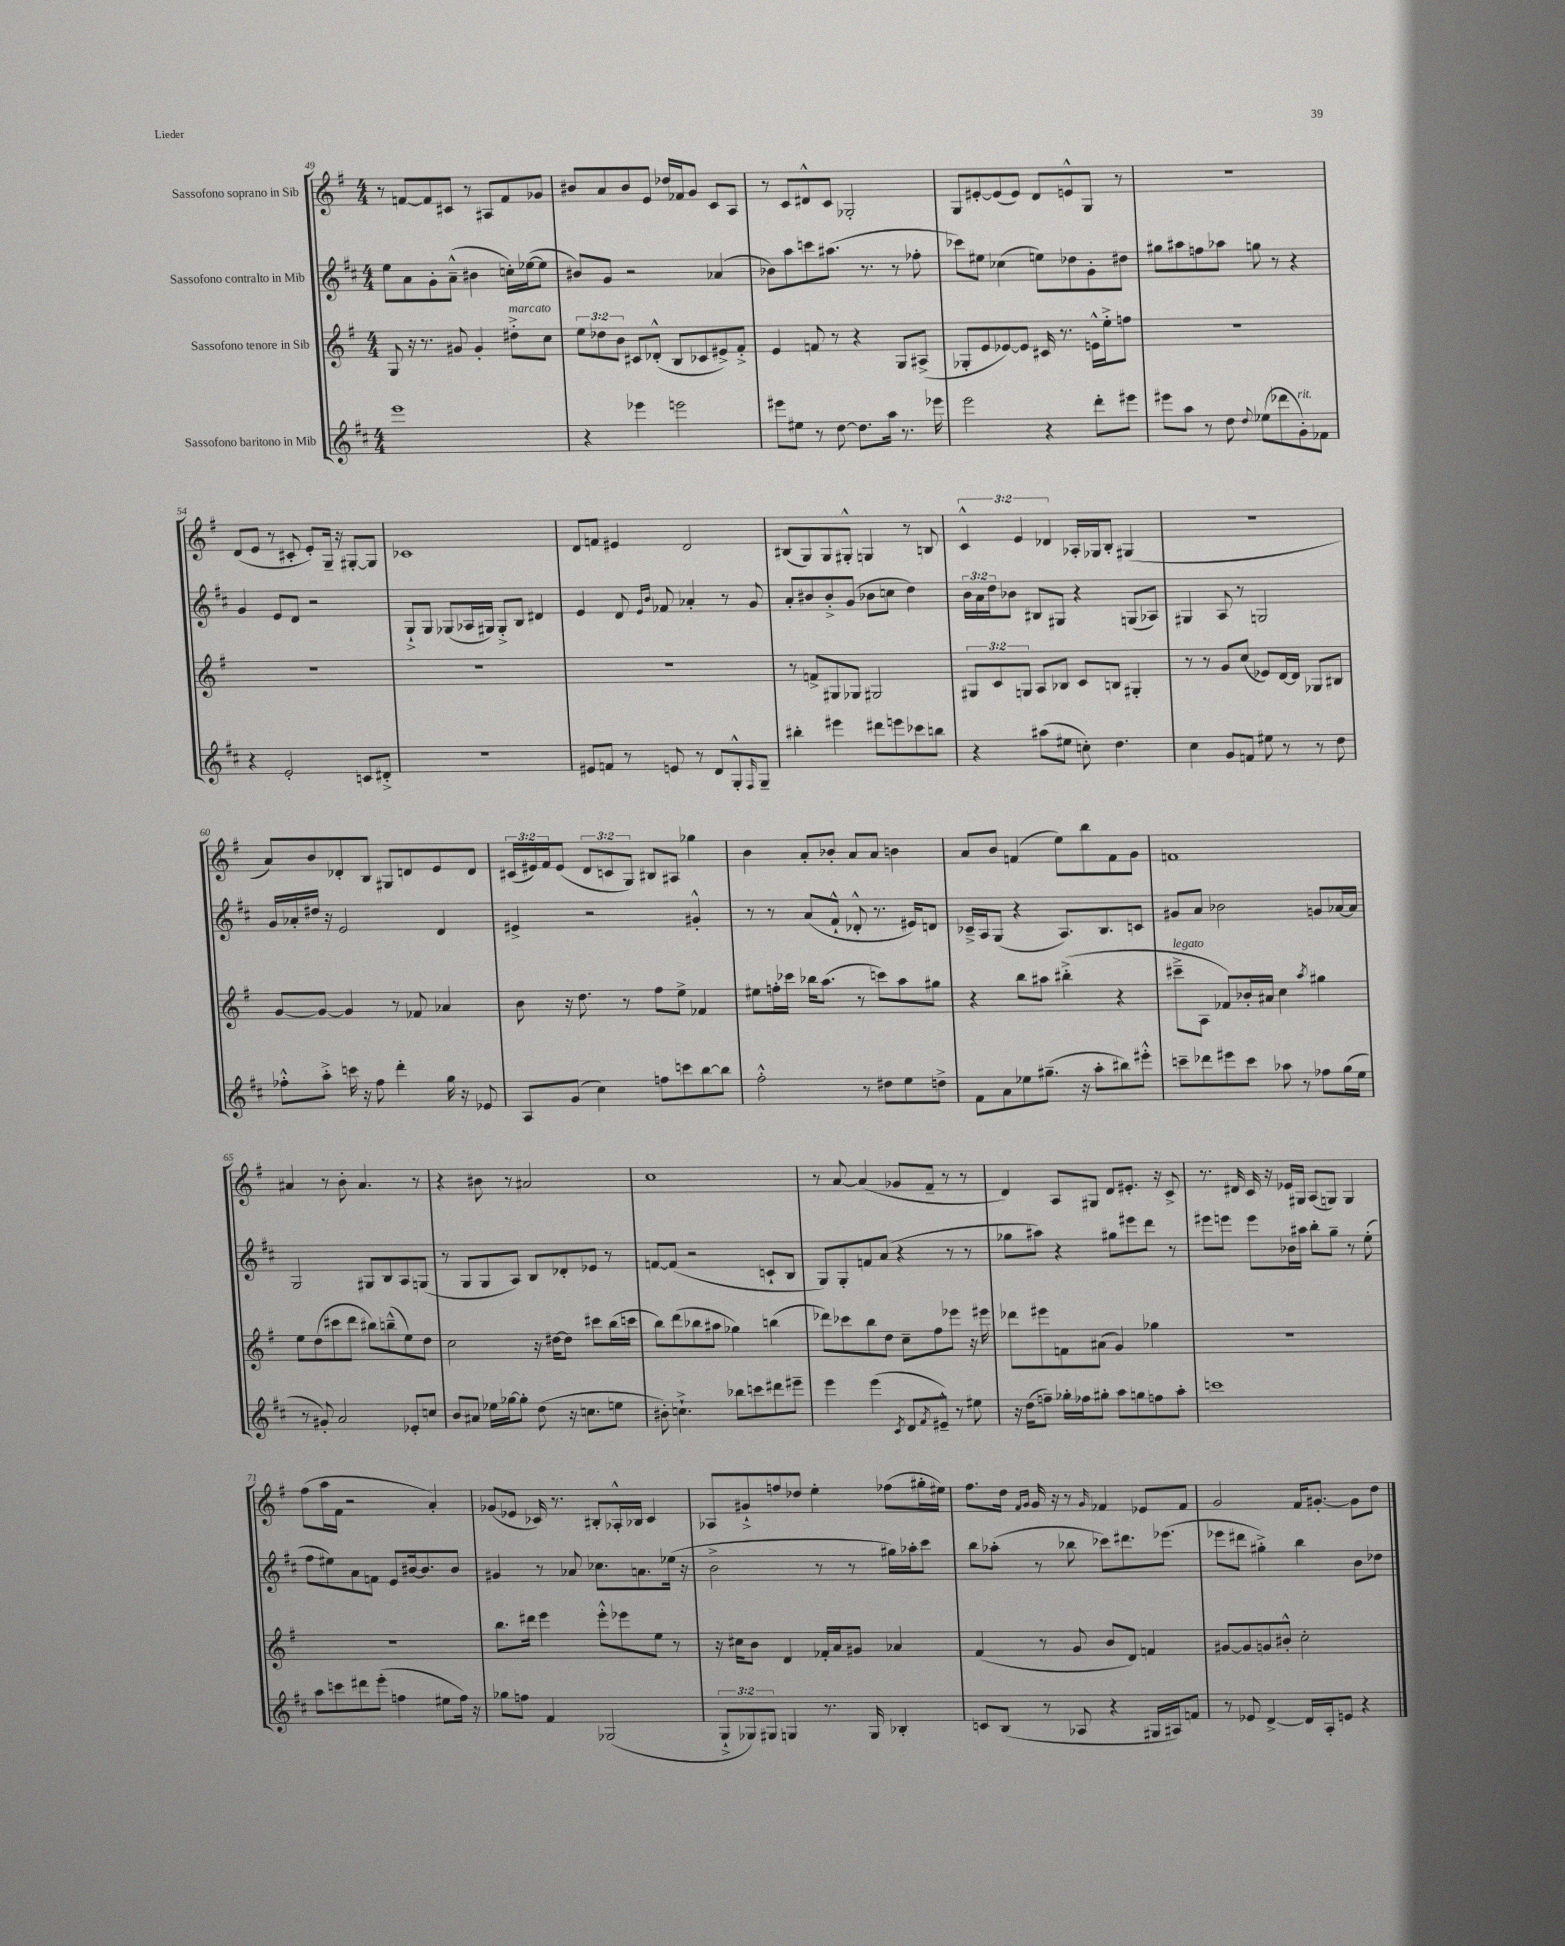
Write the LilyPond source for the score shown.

<<
\new StaffGroup <<
\new Staff = "s0" \with { instrumentName = "Sassofono soprano in Sib" } {
    \clef treble \key g \major \numericTimeSignature \time 4/4 \override Staff.TupletNumber.text = #tuplet-number::calc-fraction-text
    r8 f'8~ f'8 cis'8 r8 ais8 f'8 ges'8 |
    bis'8 a'8 bis'8 e'8 des''16 fes'16 g'8 c'8 a8 |
    r8 c'8 dis'8-^ c'8 ges2-. |
    g8 eis'8~-. eis'8( eis'8) d'8 e'8-^ g8 r8 |
    R1 |
    d'8( e'8 r8 cis'8-. e'8-.) g16-- r16 gis8~-. gis8 |
    ces'1 |
    d'8 f'8 eis'4 d'2 |
    bis8( g8) g8 gis8-.-^ g4 r8 b8 |
    \tuplet 3/2 { c'4-^ e'4 des'4 } aes16-. ges16 b8-. gis4( |
    r1 |
    a'8) b'8 des'8-. b8 gis8 d'8 e'8 d'8 |
    \tuplet 3/2 { cis'16( eis'16) fis'16 } eis'8( \tuplet 3/2 { d'8 c'8 g8) } bis8 ais8 ges''4 |
    b'4 a'8-. bes'8-. a'8 a'8 b'4 |
    a'8 b'8 f'4( e''8) b''8 f'8 g'8 |
    f'1 |
    ais'4 r8 b'8-. ais'4. r8 |
    r4 bis'8 r8 ais'2 |
    c''1 |
    r8 a'8~ a'4( ges'8 fis'8-- r8 r8 |
    d'4) a8 gis8 d'8 eis'8.-. r16 c'8-> |
    r8. dis'16 c'16 r16 ees'16 gis16 a8( g8) g4 |
    fis''8( a''16 fis'16 r2 a'4-.) |
    ges'8( ees'8 ces'16) r8. bis8-. aes16-.-^ bes16 ces'4 |
    aes8 gis'8-!-> f''8 des''8 e''4-. fes''8( gis''16-. eis''16) |
    fis''8. d''16 \grace { fis'16 g'16 } g'16 r16 r8 \grace { g'16 } fes'4 ees'8 fes'8 |
    g'2 fis'16 gis'8.~-. gis'8 d''8 \bar "|." |
}
\new Staff = "s1" \with { instrumentName = "Sassofono contralto in Mib" } {
    \clef treble \key d \major \numericTimeSignature \time 4/4 \override Staff.TupletNumber.text = #tuplet-number::calc-fraction-text
    e''8 a'8 g'8-. a'8---^( bis'4 c''16-.) ees''16~( ees''8 |
    bis'8) g'8 r2 aes'4( |
    bes'8) a''8 c'''8 ais''8.( r8. r8 fes''8-. |
    ces'''8) eis''8 ces''4( e''8) des''8 g'8-. dis''8 |
    gis''8 ais''8 f''8 aes''8 g''8 r8 r4 |
    g'4 e'8 d'8 r2 |
    g8-!-> g8 ges8( aes16 gis16) gis8-.-> b8 dis'4 |
    e'4 d'8 \grace { e'16 b'16 } fes'8 aes'4-. r8 g'8 |
    a'8-. bis'8 bis'8-.-> g'8( bes'8 c''8 d''4) |
    \tuplet 3/2 { b'16 a'16 d''16 } bes'8 bis8 gis8 r4 g8( aes8) |
    gis4 a8 r8 g2 |
    g'16 aes'16-. dis''16 r16 e'2 d'4 |
    eis'4-> r2 gis'4-.-^ |
    r8 r8 a'8( fis'8-!-^ des'8-.-^ r8. eis'16) d'8 |
    ces'16---> a16 g8( r4 a8.) b8. c'8 |
    gis'8 a'8 bes'2 g'8 aes'16~ aes'16 |
    g2 gis8 b8 a8 g8( |
    r8 g8 g8 a8) b8 des'8-. ees'8 r8 |
    f'8~ f'8( r2 c'8-! b8 |
    g8) g8-. f'8 a'8( r4 r8 r8 |
    ges''8 ais''8) r4 gis''8 eis'''8 d'''8 r8 |
    eis'''8 e'''8 e'''8 bes'16 ais''16 b''8-. g''8-- r8 e''8-.( |
    fis''8 eis''8) a'8 f'8 e'8 bis'16~ bis'8. bis'8 |
    gis'4 r8 aes'8 ces''8. a'8. ees''16( r16 |
    b'2-> r8 r8 gis''16) aes''16-. cis'''8 |
    b''8 aes''8-.( r8 bes''8 ces'''8) dis'''8. ees'''8.( |
    ees'''8 dis'''8 gis''4-.->) b''4 b'8 des''8 \bar "|." |
}
\new Staff = "s2" \with { instrumentName = "Sassofono tenore in Sib" } {
    \clef treble \key g \major \numericTimeSignature \time 4/4 \override Staff.TupletNumber.text = #tuplet-number::calc-fraction-text
    g8 r16 r8. gis'8 gis'4-. dis''8-.->^\markup { \italic "marcato" } c''8 |
    \tuplet 3/2 { e''8 des''8 b'8 } cis'8 des'8-.-^( b8 ces'8 eis'8->) fis'8-.-> |
    e'4 f'8 r8 r4 g8 ais8->( |
    ges8-. e'8 ees'8~) ees'8 cis'16 r8. e'16-^ e''16-.-> f''8 |
    R1 |
    R1 |
    R1 |
    R1 |
    r8 f'8-> gis8 ges8 gis2 |
    \tuplet 3/2 { gis8 c'8 g8 } a8 bes8 c'8 b8 gis4-. |
    r8 r8 g'8 c''8( ees'8) d'16~ d'16 ges8 bis8 |
    g'8~ g'8~ g'4 r8 fes'8 aes'4 |
    b'8 r16 d''8. r8 fis''8 e''8-> fes'4 |
    eis''8 f''16-. ces'''16 bes''16 a''8.( r8 c'''8) a''8 gis''8 |
    r4 b''8 ais''8 bis''4-.->( r4 |
    cis'''8--->^\markup { \italic "legato" } a8 fes'8) bes'16-. ais'16 c''4 \acciaccatura { a''8 } gis''4 |
    e''8 d''8( cis'''8 d'''8 bis''8) b''8---^( e''8) d''8 |
    c''2 r16 dis''16~ dis''8 cis'''8 b''16( c'''16 |
    b''8) d'''8( bes''8 ais''8 ges''4) b''4( |
    des'''8) ces'''8 b''8 d''8 c''8-- fis''8 ees'''8 r16 eis'''16 |
    des'''8 eis'''8 f'8 ais'8( g'4) ges''4 |
    R1 |
    R1 |
    b''8. dis'''16 e'''4 e'''8-.-^ ees'''8 e''8 r8 |
    r16 cis''16 b'8 d'4 fes'16-. a'16 gis'8 aes'4 |
    fis'4( r8 g'8 b'8 d'8) f'4 |
    gis'8~ gis'8 g'8 bis'8-.-^ c''2-. \bar "|." |
}
\new Staff = "s3" \with { instrumentName = "Sassofono baritono in Mib" } {
    \clef treble \key d \major \numericTimeSignature \time 4/4 \override Staff.TupletNumber.text = #tuplet-number::calc-fraction-text
    e'''1 |
    r4 ees'''4 e'''2 |
    eis'''8 eis''8 r8 d''8~ d''8. a''16 r8. ees'''16 |
    e'''2 r4 d'''8-. eis'''8 |
    eis'''8 a''8 r8 d''8 \appoggiatura { d''8 } ees''8( des'''8 g'8-.^\markup { \italic "rit." }) fes'8 |
    r4 e'2-. c'8 dis'8-.-> |
    R1 |
    eis'8 f'8 r8 e'8 r8 d'8 g8-.-^ \grace { fis16 } g8-- |
    bis''4-. eis'''4 dis'''8 e'''8 ces'''8 b''8 |
    r4 ais''8( eis''8 c''8-.) d''4. |
    cis''4 g'8 f'8 eis''8 r8 r8 d''8 |
    fes''8-.-^ a''8-.-> c'''16 r16 fes''8 d'''4-. g''16 r16 ees'8 |
    a8 g'8( cis''4) f''8 c'''8 b''8~ b''8 |
    fis''2-.-^ r8 dis''8 e''8 d''8-> |
    fis'8 a'8 ees''8 gis''8.--( r16 a''8-. bis''8) eis'''8-.-^ |
    c'''8-- des'''8 eis'''8 c'''8 aes''8 r8 fes''8 g''16( e''16 |
    r8 gis'8-.) a'2 ees'8-. c''8 |
    b'8 ais'8 ees''16 ges''16~ ges''8-. d''8( r16 c''8. e''8 |
    bis'8-.) c''4.-!-> bes''8 c'''8 dis'''8 eis'''8-- |
    e'''4 e'''4( \acciaccatura { cis'8 } d'8 \acciaccatura { fis'8 } eis'8---^) r8 eis''8 |
    r16 d''16( f''8--) ges''16-. fes''16 gis''8-. a''8 g''8 f''8 a''8-. |
    c'''1 |
    a''8 c'''8 dis'''8 e'''8-.( f''4 eis''8 f''16) r16 |
    ges''8 f''8 fis'4 ges2( |
    \tuplet 3/2 { g8-!-> ges8) gis8 } g4 r8. g16 bes4-. |
    c'8 b8( r8 aes8 r4 gis16 ais16) f'8 |
    r8 ees'8 d'4~-> d'16 a16-. e'8 r4 \bar "|." |
}
>>
>>
\layout { \context { \Score currentBarNumber = #49 } }
